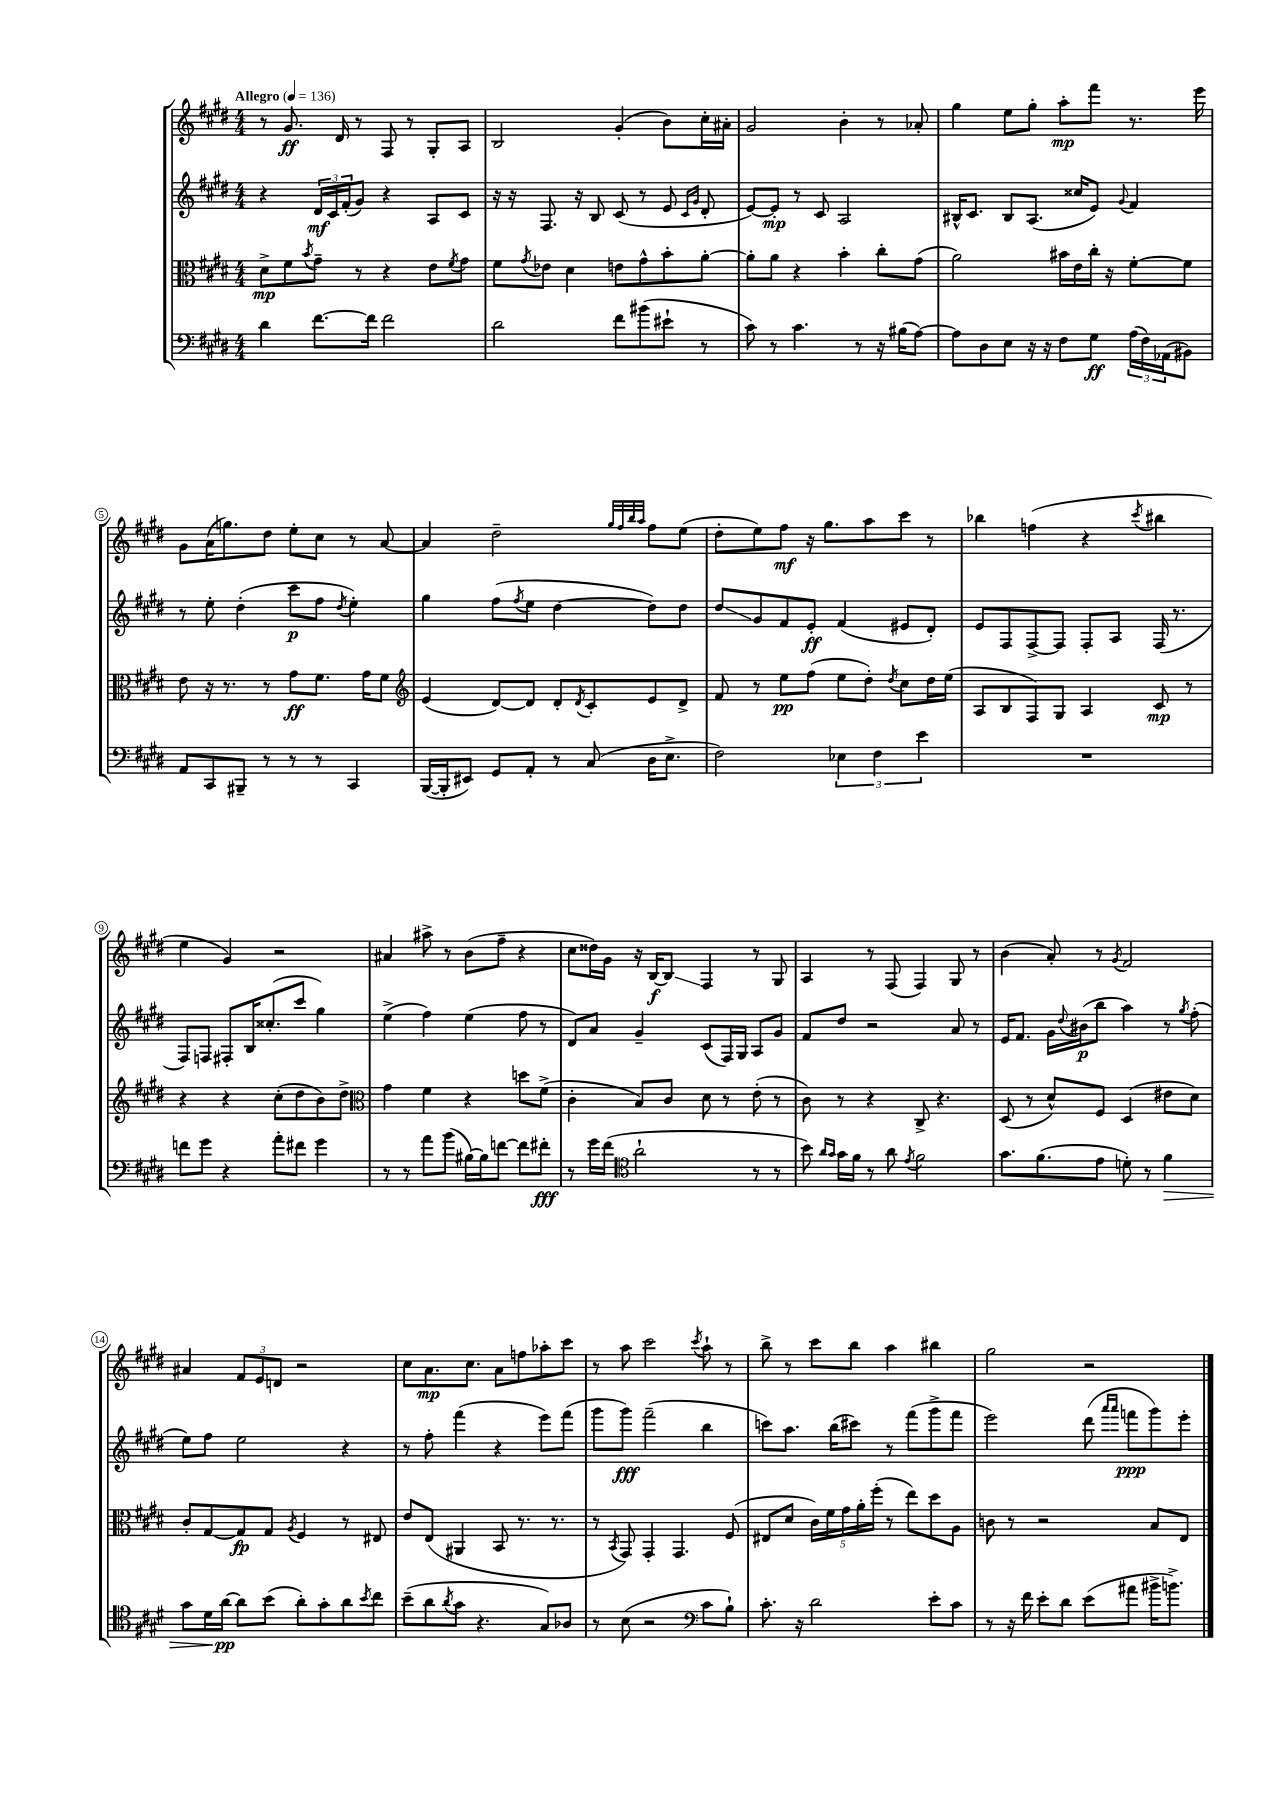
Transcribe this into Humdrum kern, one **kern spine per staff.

**kern	**kern	**kern	**kern
*staff4	*staff3	*staff2	*staff1
*clefF4	*clefC3	*clefG2	*clefG2
*k[f#c#g#d#]	*k[f#c#g#d#]	*k[f#c#g#d#]	*k[f#c#g#d#]
*M4/4	*M4/4	*M4/4	*M4/4
*MM136	*MM136	*MM136	*MM136
4d#	8d#^	4r	8r
.	8f#	.	8.g#
.	8qb	.	.
[8.f#	8g#~	24d#	.
.	.	24c#	.
.	.	.	16d#
.	.	(24f#'	.
.	8r	8g#)	8r
16f#]	.	.	.
2f#	4r	4r	8F#
.	.	.	8r
.	8e	8A	8G#'
.	8qf#	.	.
.	8g#	8c#	8A
=	=	=	=
2d#	8f#	16r	2B
.	.	16r	.
.	8qg#	.	.
.	8e-	8.F#	.
.	4d#	.	.
.	.	16r	.
.	.	8B	.
8f#	8e	(8c#	(4g#'
(8b#	8g#^^	8r	.
8e#`	8b'	8e	8b)
.	.	16qqc#	.
.	.	16qqg#	.
8r	[8a'	8d#'	16cc#'
.	.	.	16a#'
=	=	=	=
8c#)	8a']	[8e)	2g#
8r	8a	8e']	.
4.c#	4r	8r	.
.	.	8c#	.
.	4b'	2A	4b'
8r	.	.	.
16r	8cc#'	.	8r
(16B#	.	.	.
[8A)	(8g#	.	8a-'
=	=	=	=
8A]	2a)	16B#^^	4gg#
.	.	8.c#	.
8D#	.	.	.
8E	.	8B#	8ee
16r	.	(8.A	8gg#'
16r	.	.	.
8F#	16b#	.	8aa'
.	16e	16cc##	.
8G#	16cc#'	8e)	8fff#
.	16r	.	.
.	.	8qqg#	.
(24A	[8f#'	4f#	8.r
24F#)	.	.	.
(24AA-	.	.	.
8BB#)	8f#]	.	.
.	.	.	16eee
=	=	=	=
8AA	8e	8r	8g#
8CC#	16r	8ee'	(16a
.	8.r	.	8.gg)
8BBB#~	.	(4dd#'	.
8r	8r	.	8dd#
8r	8g#	8ccc#	8ee'
8r	8.f#	8ff#	8cc#
.	.	8qdd#	.
4CC#	.	4ee')	8r
.	16g#	.	.
.	8f#	.	[8a
=	=	=	=
*	*clefG2	*	*
([16BBB	(4e	4gg#	4a]
16BBB']	.	.	.
8EE#)	.	.	.
8GG#	[8d#)	(8ff#	2dd#~
.	.	8qff#	.
8AA'	8d#]	8ee	.
8r	8d#'	[4dd#	.
.	8qd#	.	.
(8C#	8c#'	.	.
.	.	.	32qqgg#
.	.	.	32qqff#
.	.	.	32qqbb
.	.	.	32qqaa
16D#	8e	8dd#])	8ff#
8.E^	.	.	.
.	8d#^	8dd#	(8ee
=	=	=	=
2F#)	8f#	8dd#	8dd#'
.	8r	8g#	8ee)
.	8ee	8f#	8ff#
.	(8ff#	8e'	16r
.	.	.	8.gg#
6E-	8ee	(4f#	.
.	8dd#')	.	8aa
6F#	.	.	.
.	8qdd#	.	.
.	8cc#	8e#	8ccc#
6e	.	.	.
.	16dd#	8d#')	8r
.	(16ee	.	.
=	=	=	=
1r	8A	8e	4bb-
.	8B	8F#	.
.	8F#)	[8F#^	(4ff
.	8G#	8F#]	.
.	4A	8F#'	4r
.	.	8A	.
.	.	.	8qccc#
.	8c#	(16F#	4bb#
.	.	8.r	.
.	8r	.	.
=	=	=	=
8f	4r	8F#)	4ee
8g#	.	8F	.
4r	4r	8F#'	4g#)
.	.	16B	.
.	.	(8.cc##'	.
8a'	(8cc#'	.	2r
8f#	8dd#	8ccc#	.
4g#	8b)	4gg#)	.
.	8dd#^	.	.
=	=	=	=
*	*clefC3	*	*
8r	4g#	(4ee^	4a#
8r	.	.	.
8a	4f#	4ff#)	8aa#^
(8b	.	.	8r
[16B#)	4r	(4ee	(8b
16B#]	.	.	.
[8f	.	.	8ff#~
8f]	8dd	8ff#	4r
8f#'	(8f#^	8r	.
=	=	=	=
8r	4c#'	8d#)	8cc#
16g#	.	8a	16dd##)
(16f#	.	.	16g#
*clefC4	*	*	*
2a`	8B)	4g#~	16r
.	.	.	[16B
.	8c#	.	8B]
.	8d#	(8c#	4F#
.	8r	16F#)	.
.	.	16G#	.
8r	(8e'	8A	8r
8r	8r	8g#	8G#
=	=	=	=
8b)	8c#)	8f#	4A
16qqa	.	.	.
16qqg#	.	.	.
16g#	8r	8dd#	.
16f#	.	.	.
8r	4r	2r	8r
8a	.	.	(8F#
8qe	.	.	.
2f#	8C#^	.	4F#)
.	4.r	.	.
.	.	8a	8G#
.	.	8r	8r
=	=	=	=
8.g#	(8D#	16e	(4b
.	.	8.f#	.
.	8r	.	.
(8.f#	.	.	.
.	8d#^^)	16g#	8a')
.	.	8qqdd#	.
.	.	(16b#	.
8e	8F#	8bb	8r
.	.	.	8qg#
8d')	(4D#	4aa)	2f#
8r	.	.	.
4f#	8e#	8r	.
.	.	8qgg#	.
.	8d#)	(8ff#'	.
=	=	=	=
8g#	8c#'	8ee)	4a#
16d#	[8G#	8ff#	.
[16a	.	.	.
8a]	8G#]	2ee	12f#
.	.	.	12e
(8b	8G#	.	.
.	.	.	12d
.	8qA	.	.
8a')	4F#	.	2r
8g#'	.	.	.
8a	8r	4r	.
8qb	.	.	.
8cc#	8E#	.	.
=	=	=	=
(8b~	8e	8r	8cc#
8a	(8E	8ff#'	8.a
8qa	.	.	.
8g#	4AA#	(4fff#	.
.	.	.	8.cc#
4.r	.	.	.
.	8BB	4r	8a
.	8.r	.	8ff
8G#)	.	8eee)	8aa-'
.	8.r	.	.
8A-	.	(8fff#	8ccc#
=	=	=	=
8r	8r	8ggg#	8r
.	8qBB	.	.
(8B	8GG#)	8ggg#)	8aa
2r	4GG#'	(2fff#~	2ccc#
.	4.GG#	.	.
*clefF4	*	*	*
.	.	.	8qccc#
8c#	.	4bb	8aa`
8B`)	(8F#	.	8r
=	=	=	=
8.c#'	8E#	8ccc)	8bb^
.	8d#	8.aa	8r
16r	.	.	.
2d#	20c#)	.	8ccc#
.	20f#	.	.
.	.	(16bb	.
.	20g#	.	.
.	.	8ccc#)	8bb
.	20a'	.	.
.	(20ff#'	.	.
.	8r	8r	4aa
.	8ee)	(8fff#	.
8e'	8dd#	8ggg#^	4bb#
8c#	8A	8fff#	.
=	=	=	=
8r	8c	2eee)	2gg#
16r	8r	.	.
16f#	.	.	.
8e'	2r	.	.
8d#	.	.	.
(8e	.	(8ddd#	2r
.	.	16qqaaa	.
.	.	16qqaaa	.
8a#	.	8fff	.
16b#^	8B	8ggg#)	.
8.b^)	.	.	.
.	8E	8eee'	.
==	==	==	==
*-	*-	*-	*-
